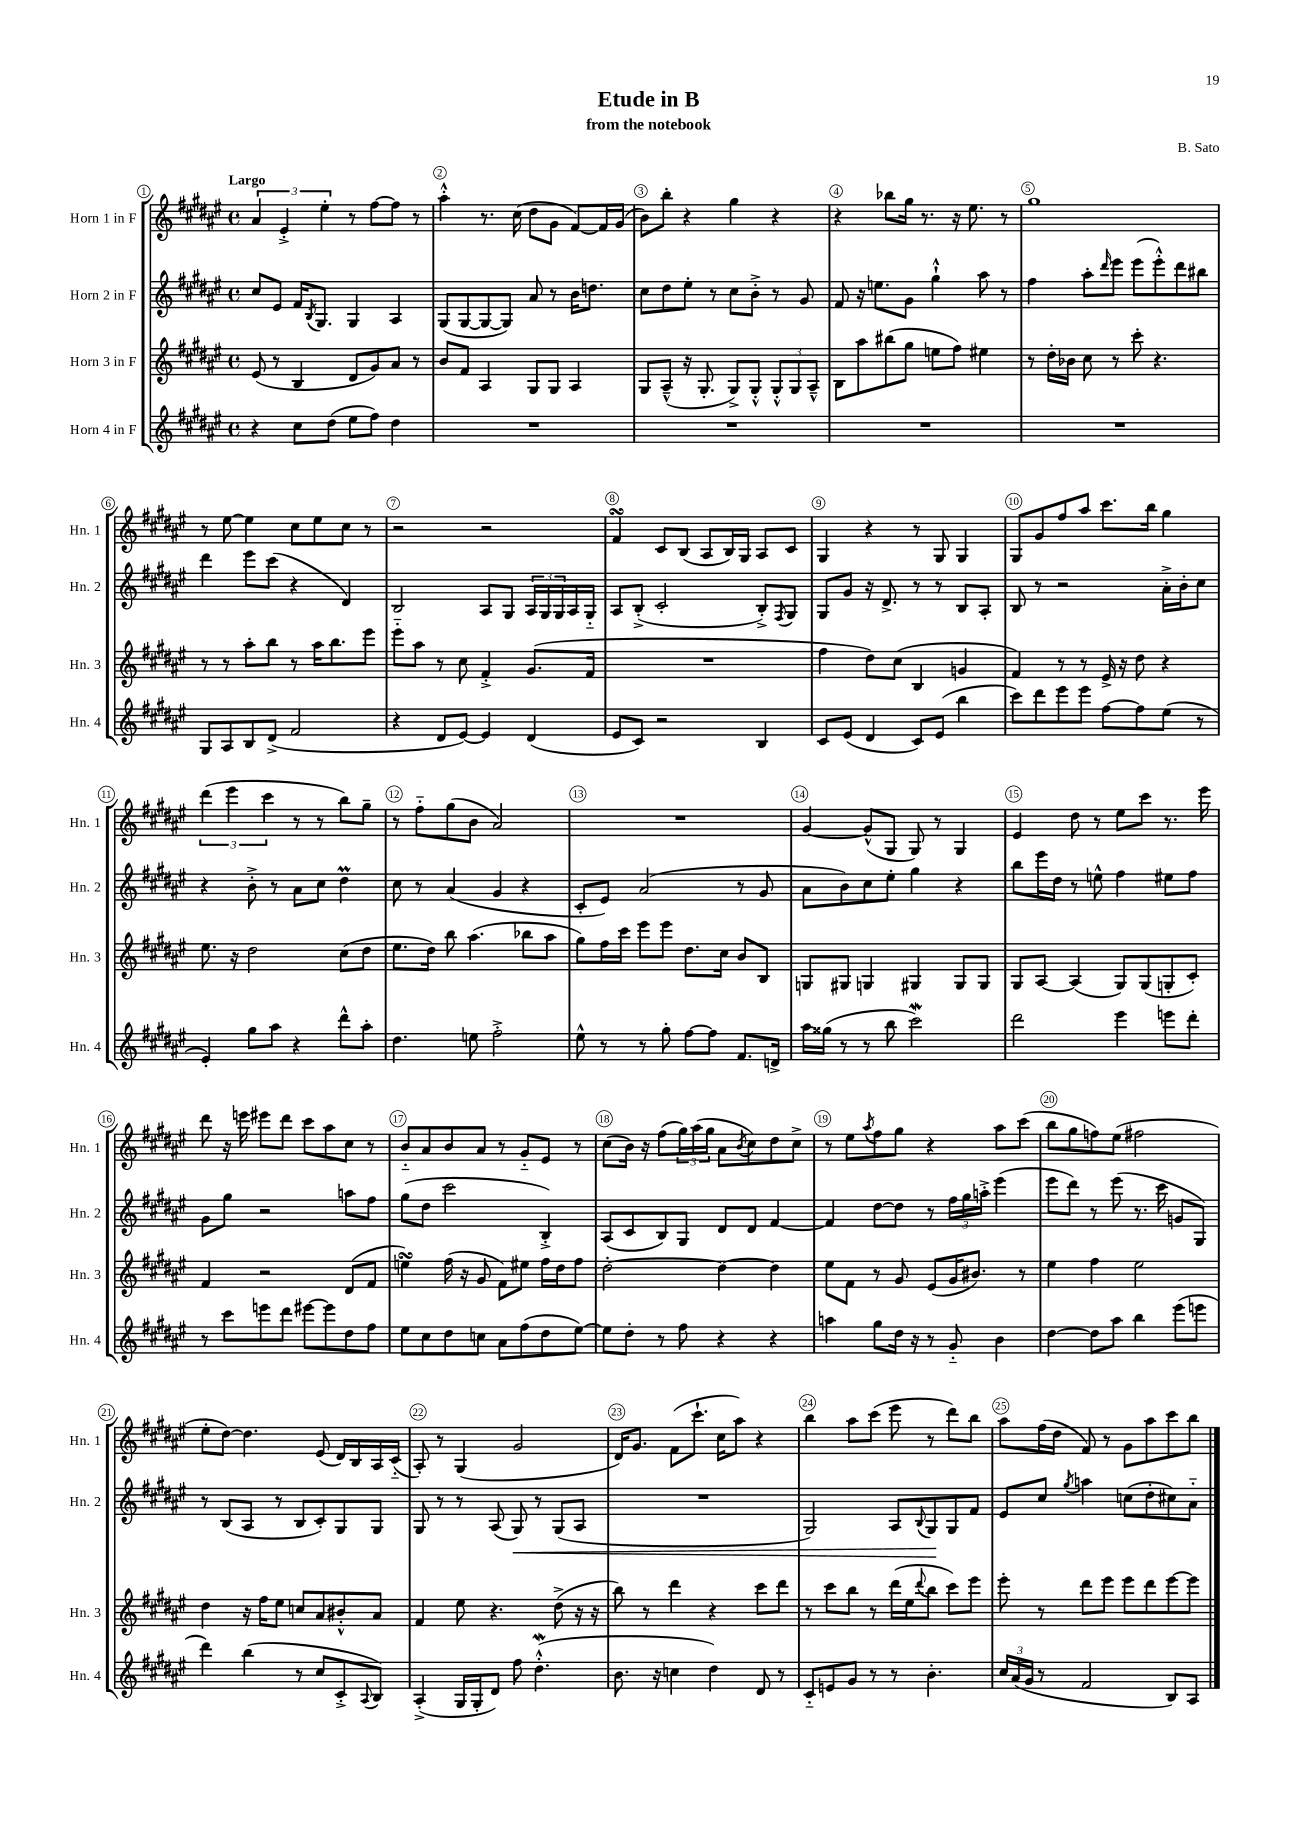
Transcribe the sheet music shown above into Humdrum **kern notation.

**kern	**kern	**kern	**dynam	**kern
*part4	*part3	*part2	*part2	*part1
*staff4	*staff3	*staff2	*staff2	*staff1
*I"Horn 4 in F	*I"Horn 3 in F	*I"Horn 2 in F	*	*I"Horn 1 in F
*I'Hn. 4	*I'Hn. 3	*I'Hn. 2	*	*I'Hn. 1
*clefG2	*clefG2	*clefG2	*	*clefG2
*k[f#c#g#d#a#e#]	*k[f#c#g#d#a#e#]	*k[f#c#g#d#a#e#]	*	*k[f#c#g#d#a#e#]
*M4/4	*M4/4	*M4/4	*	*M4/4
*met(c)	*met(c)	*met(c)	*	*met(c)
=1	=1	=1	=1	=1
!	!	!	!	!LO:TX:a:B:t=Largo
4r	(8e#/	8cc#/L	.	6a#/
.	8r	8e#/J	.	.
.	.	.	.	6e#'^/
8cc#\L	4B/	16f#/KL	.	.
.	.	8qB/	.	.
.	.	8.G#/J	.	.
.	.	.	.	6ee#'\
(8dd#\J	.	.	.	.
8ee#\L	8d#/L	4G#/	.	8r
8ff#\J)	8g#/)	.	.	[8ff#\L
4dd#\	8a#/J	4A#/	.	8ff#\J]
.	8r	.	.	8r
=2	=2	=2	=2	=2
1r	8b/L	(8G#/L	.	4aa#'^^\
.	8f#/J	[8G#/	.	.
.	4A#/	8G#/_	.	8.r
.	.	8G#/J])	.	.
.	.	.	.	(16cc#\
.	8G#/L	8a#/	.	8dd#\L
.	8G#/J	8r	.	8g#\J
.	4A#/	16b\KL	.	[8f#/L)
.	.	8.ddn\J	.	.
.	.	.	.	16f#/L]
.	.	.	.	(16g#/JJ
=3	=3	=3	=3	=3
1r	8G#/L	8cc#\L	.	8b\L)
.	(8A#~^^/J	8dd#\	.	8bb'\J
.	16r	8ee#'\J	.	4r
.	8.G#'/	.	.	.
.	.	8r	.	.
.	8G#^/L)	8cc#\L	.	4gg#\
.	8G#'^^/J	8b'^\J	.	.
.	12G#'^^/L	8r	.	4r
.	12G#/	.	.	.
.	.	8g#/	.	.
.	12A#~^^/J	.	.	.
=4	=4	=4	=4	=4
1r	8B\L	8f#/	.	4r
.	8aa#\	16r	.	.
.	.	8.een\L	.	.
.	(8bb#X\	.	.	8bb-X\L
.	8gg#\J	8g#\J	.	16gg#\Jk
.	.	.	.	8.r
.	8een\L	4gg#`^^\	.	.
.	8ff#\J)	.	.	16r
.	.	.	.	8.ee#\
.	4ee#X\	8aa#\	.	.
.	.	8r	.	8r
=5	=5	=5	=5	=5
1r	8r	4ff#\	.	1gg#
.	16dd#'\LL	.	.	.
.	16b-X\JJ	.	.	.
.	8cc#\	8aa#'\L	.	.
.	.	16qqddd#/	.	.
.	8r	8eee#\J	.	.
.	8ccc#'\	(8eee#\L	.	.
.	4.r	8eee#'^^\)	.	.
.	.	8ddd#\	.	.
.	.	8bb#X\J	.	.
!!LO:LB:g=z
=6	=6	=6	=6	=6
8G#/L	8r	4ddd#\	.	8r
8A#/	8r	.	.	[8ee#\
8B/	8aa#'\L	8eee#\L	.	4ee#\]
(8d#^/J	8bb\J	(8ccc#\J	.	.
2f#/	8r	4r	.	8cc#\L
.	16aa#\KL	.	.	8ee#\
.	8.bb\	.	.	.
.	.	4d#/)	.	8cc#\J
.	8eee#\J	.	.	8r
=7	=7	=7	=7	=7
4r	8eee#\L	2B/	.	2r
.	8aa#\J	.	.	.
8d#/L	8r	.	.	.
[8e#/J)	8cc#\	.	.	.
4e#/]	4f#'^/	8A#/L	.	2r
.	.	8G#/J	.	.
(4d#/	(8.g#/L	24A#/LL	.	.
.	.	24G#/	.	.
.	.	24G#/	.	.
.	.	16A#/	.	.
.	16f#/Jk	16G#/JJ	.	.
=8	=8	=8	=8	=8
8e#/L	1r	8A#/L	.	4f#sSSs/
8c#/J)	.	(8B'^/J	.	.
2r	.	2c#'/	.	8c#/L
.	.	.	.	(8B/J
.	.	.	.	8A#/L
.	.	.	.	16B/L)
.	.	.	.	16G#/JJ
4B/	.	8B'^/L)	.	8A#/L
.	.	8qF#/	.	.
.	.	8G#/J	.	8c#/J
=9	=9	=9	=9	=9
8c#/L	4ff#\	8G#/L	.	4G#/
(8e#/J	.	8g#/J	.	.
4d#/	8dd#\L)	16r	.	4r
.	.	8.d#^/	.	.
.	(8cc#\J	.	.	.
8c#/L)	4B/	8r	.	8r
(8e#/J	.	8r	.	8G#/
4bb\	4gn/	8B/L	.	4G#/
.	.	8A#'/J	.	.
=10	=10	=10	=10	=10
8ccc#\L)	4f#/)	8B/	.	8G#/L
8ddd#\	.	8r	.	8g#/
8eee#\	8r	2r	.	8ff#/
8eee#\J	8r	.	.	8aa#/J
[8ff#\L	16e#^/	.	.	8.ccc#\L
.	16r	.	.	.
8ff#\]	8dd#\	.	.	.
.	.	.	.	16bb\Jk
(8ee#\J	4r	16a#'^\LL	.	4gg#\
.	.	16b'\J	.	.
8r	.	8cc#\J	.	.
!!LO:LB:g=z
=11	=11	=11	=11	=11
4e#'/)	8.ee#\	4r	.	(6ddd#\
.	.	.	.	6eee#\
.	16r	.	.	.
8gg#\L	2dd#\	8b'^\	.	.
.	.	.	.	6ccc#\
8aa#\J	.	8r	.	.
4r	.	8a#\L	.	8r
.	.	8cc#\J	.	8r
8ddd#^^\L	(8cc#\L	4dd#M\	.	8bb\L)
8aa#'\J	8dd#\J	.	.	8gg#~\J
=12	=12	=12	=12	=12
4.dd#\	8.ee#\L	8cc#\	.	8r
.	.	8r	.	8ff#\L
.	16dd#\Jk)	.	.	.
.	8bb\	(4a#/	.	(8gg#\
8een\	(4.aa#\	.	.	8b\J
2ff#'^\	.	4g#/	.	2a#/)
.	8bb-X\L	4r	.	.
.	8aa#\J	.	.	.
=13	=13	=13	=13	=13
8ee#^^\	8gg#\L)	8c#'/L	.	1r
8r	16ff#\L	8e#/J)	.	.
.	16ccc#\JJ	.	.	.
8r	8eee#\L	(2a#/	.	.
8gg#'\	8eee#\J	.	.	.
[8ff#\L	8.dd#\L	.	.	.
8ff#\J]	.	.	.	.
.	16cc#\Jk	.	.	.
8.f#/L	8b/L	8r	.	.
.	8B/J	8g#/	.	.
16dn^/Jk	.	.	.	.
=14	=14	=14	=14	=14
16aa#\LL	8Gn/L	8a#\L	.	[4g#/
(16gg##X\JJ	.	.	.	.
8r	8G#X/J	8b\)	.	.
8r	4Gn/	8cc#\	.	(8g#^^/L]
8bb\	.	8ee#'\J	.	8G#/J
2ccc#W\)	4G#X/	4gg#\	.	8G#/)
.	.	.	.	8r
.	8G#/L	4r	.	4G#/
.	8G#/J	.	.	.
=15	=15	=15	=15	=15
2ddd#\	8G#/L	8bb\L	.	4e#/
.	[8A#/J	16eee#\L	.	.
.	.	16dd#\JJ	.	.
.	(4A#/]	8r	.	8dd#\
.	.	8een^^\	.	8r
4eee#\	8G#/L)	4ff#\	.	8ee#\L
.	(8G#/	.	.	8ccc#\J
8eeen\L	8Gn'/	8ee#X\L	.	8.r
8ddd#'\J	8c#'/J)	8ff#\J	.	.
.	.	.	.	16eee#\
!!LO:LB:g=z
=16	=16	=16	=16	=16
8r	4f#/	8g#\L	.	8ddd#\
8ccc#\L	.	8gg#\J	.	16r
.	.	.	.	16eeen\
8eeen\	2r	2r	.	8eee#X\L
8ddd#\J	.	.	.	8ddd#\J
[8eee#X\L	.	.	.	8ccc#\L
8eee#\]	.	.	.	8aa#\
8dd#\	(8d#/L	8aan\L	.	8cc#\J
8ff#\J	8f#/J	8ff#\J	.	8r
=17	=17	=17	=17	=17
8ee#\L	4eensSSs\)	(8gg#\L	.	8b/L
8cc#\	.	8dd#\J	.	8a#/
8dd#\	(16ff#\	2ccc#\	.	8b/
.	16r	.	.	.
8ccn\J	8g#/	.	.	8a#/J
8a#\L	8f#\L)	.	.	8r
(8ff#\	8ee#X\J	.	.	8g#/L
8dd#\	16ff#\LL	4B'^/)	.	8e#/J
.	16dd#\J	.	.	.
[8ee#\J)	8ff#\J	.	.	8r
=18	=18	=18	=18	=18
8ee#\L]	[2dd#'\	(8A#/L	.	(8cc#\L
8dd#'\J	.	8c#/	.	16b\Jk)
.	.	.	.	16r
8r	.	8B/)	.	(8ff#\L
8ff#\	.	8G#/J	.	24gg#\L)
.	.	.	.	(24aa#\
.	.	.	.	24gg#\JJ
4r	4dd#\_	8d#/L	.	8a#\L
.	.	.	.	8qb/
.	.	8d#/J	.	8cc#\)
4r	4dd#\]	[4f#/	.	8dd#\
.	.	.	.	8cc#^\J
=19	=19	=19	=19	=19
4aan\	8ee#\L	4f#/]	.	8r
.	8f#\J	.	.	8ee#\L
.	.	.	.	8qaa#/
8gg#\L	8r	[8dd#\L	.	8ff#\
16dd#\Jk	8g#/	8dd#\J]	.	8gg#\J
16r	.	.	.	.
8r	(8e#/L	8r	.	4r
8g#/	16g#/K	24ff#\LL	.	.
.	.	24gg#\	.	.
.	8.b#X/J)	.	.	.
.	.	24aan'^\JJ	.	.
4b\	.	(4eee#\	.	8aa#\L
.	8r	.	.	(8ccc#\J
=20	=20	=20	=20	=20
[4dd#\	4ee#\	8eee#\L	.	8bb\L
.	.	8ddd#\J)	.	8gg#\
8dd#\L]	4ff#\	8r	.	8ffn\)
8aa#\J	.	(8eee#\	.	(8ee#\J
4bb\	2ee#\	8.r	.	2ff#X\
.	.	16ccc#\	.	.
(8eee#\L	.	8gn/L	.	.
8eeen\J	.	8G#/J)	.	.
!!LO:LB:g=z
=21	=21	=21	=21	=21
4ddd#\)	4dd#\	8r	.	8ee#'\L
.	.	(8B/L	.	[8dd#\J)
(4bb\	16r	8A#/J	.	4.dd#\]
.	16ff#\KL	.	.	.
.	8ee#\J	8r	.	.
8r	8ccn/L	8B/L	.	.
8cc#/L	8a#/	8c#'/)	.	(8e#/
8c#'^/	8b#X'^^/	8G#/	.	16d#/LL)
.	.	.	.	16B/
8qqA#/	.	.	.	.
8B/J)	8a#/J	8G#/J	.	16A#/
.	.	.	.	(16c#/JJ
=22	=22	=22	=22	=22
(4A#'^/	4f#/	8G#/	.	8A#'/)
.	.	8r	.	8r
16G#/LL	8ee#\	8r	.	(4G#/
16G#'/J	.	.	.	.
8d#/J)	4.r	(8A#/	.	.
!	!	!	!LO:HP:b	!
8ff#\	.	8G#/)	<	2g#/
(4.dd#W'^^\	.	8r	.	.
.	(8dd#^\	(8G#/L	.	.
.	16r	8A#/J	.	.
.	16r	.	.	.
=23	=23	=23	=23	=23
8.b\	8bb\)	1r	.	16d#/KL)
.	.	.	.	8.g#/J
.	8r	.	.	.
16r	.	.	.	.
4ccn\	4ddd#\	.	.	(8f#\L
.	.	.	.	8.ccc#`\J
4dd#\)	4r	.	.	.
.	.	.	.	16cc#\KL
.	.	.	.	8aa#\J)
8d#/	8ccc#\L	.	.	4r
8r	8ddd#\J	.	.	.
=24	=24	=24	=24	=24
8c#/L	8r	2G#/)	.	4bb\
8en/	8ccc#\L	.	.	.
8g#/J	8bb\J	.	.	8aa#\L
8r	8r	.	.	(8ccc#\J
8r	(16ddd#\LL	8A#/L	.	8eee#\
.	16ee#\J	.	.	.
.	8qqddd#/	8qqB/	.	.
4.b'\	8bb\J	8G#/	.	8r
.	8ccc#\L)	8G#/	[	8ddd#\L)
.	8eee#\J	8f#/J	.	8bb\J
=25	=25	=25	=25	=25
24cc#/LL	8eee#'\	8e#/L	.	8aa#\L
(24a#/	.	.	.	.
24g#/JJ	.	.	.	.
8r	8r	8cc#/J	.	(16ff#\L
.	.	.	.	16dd#\JJ
.	.	8qgg#/	.	.
2f#/	8ddd#\L	4aan\	.	8f#/)
.	8eee#\J	.	.	8r
.	8eee#\L	(8ccn\L	.	8g#\L
.	8ddd#\	8dd#'\	.	8aa#\
8B/L)	[8eee#\	8cc#X\)	.	8ccc#\
8A#/J	8eee#\J]	8a#\J	.	8bb\J
==	==	==	==	==
*-	*-	*-	*-	*-
